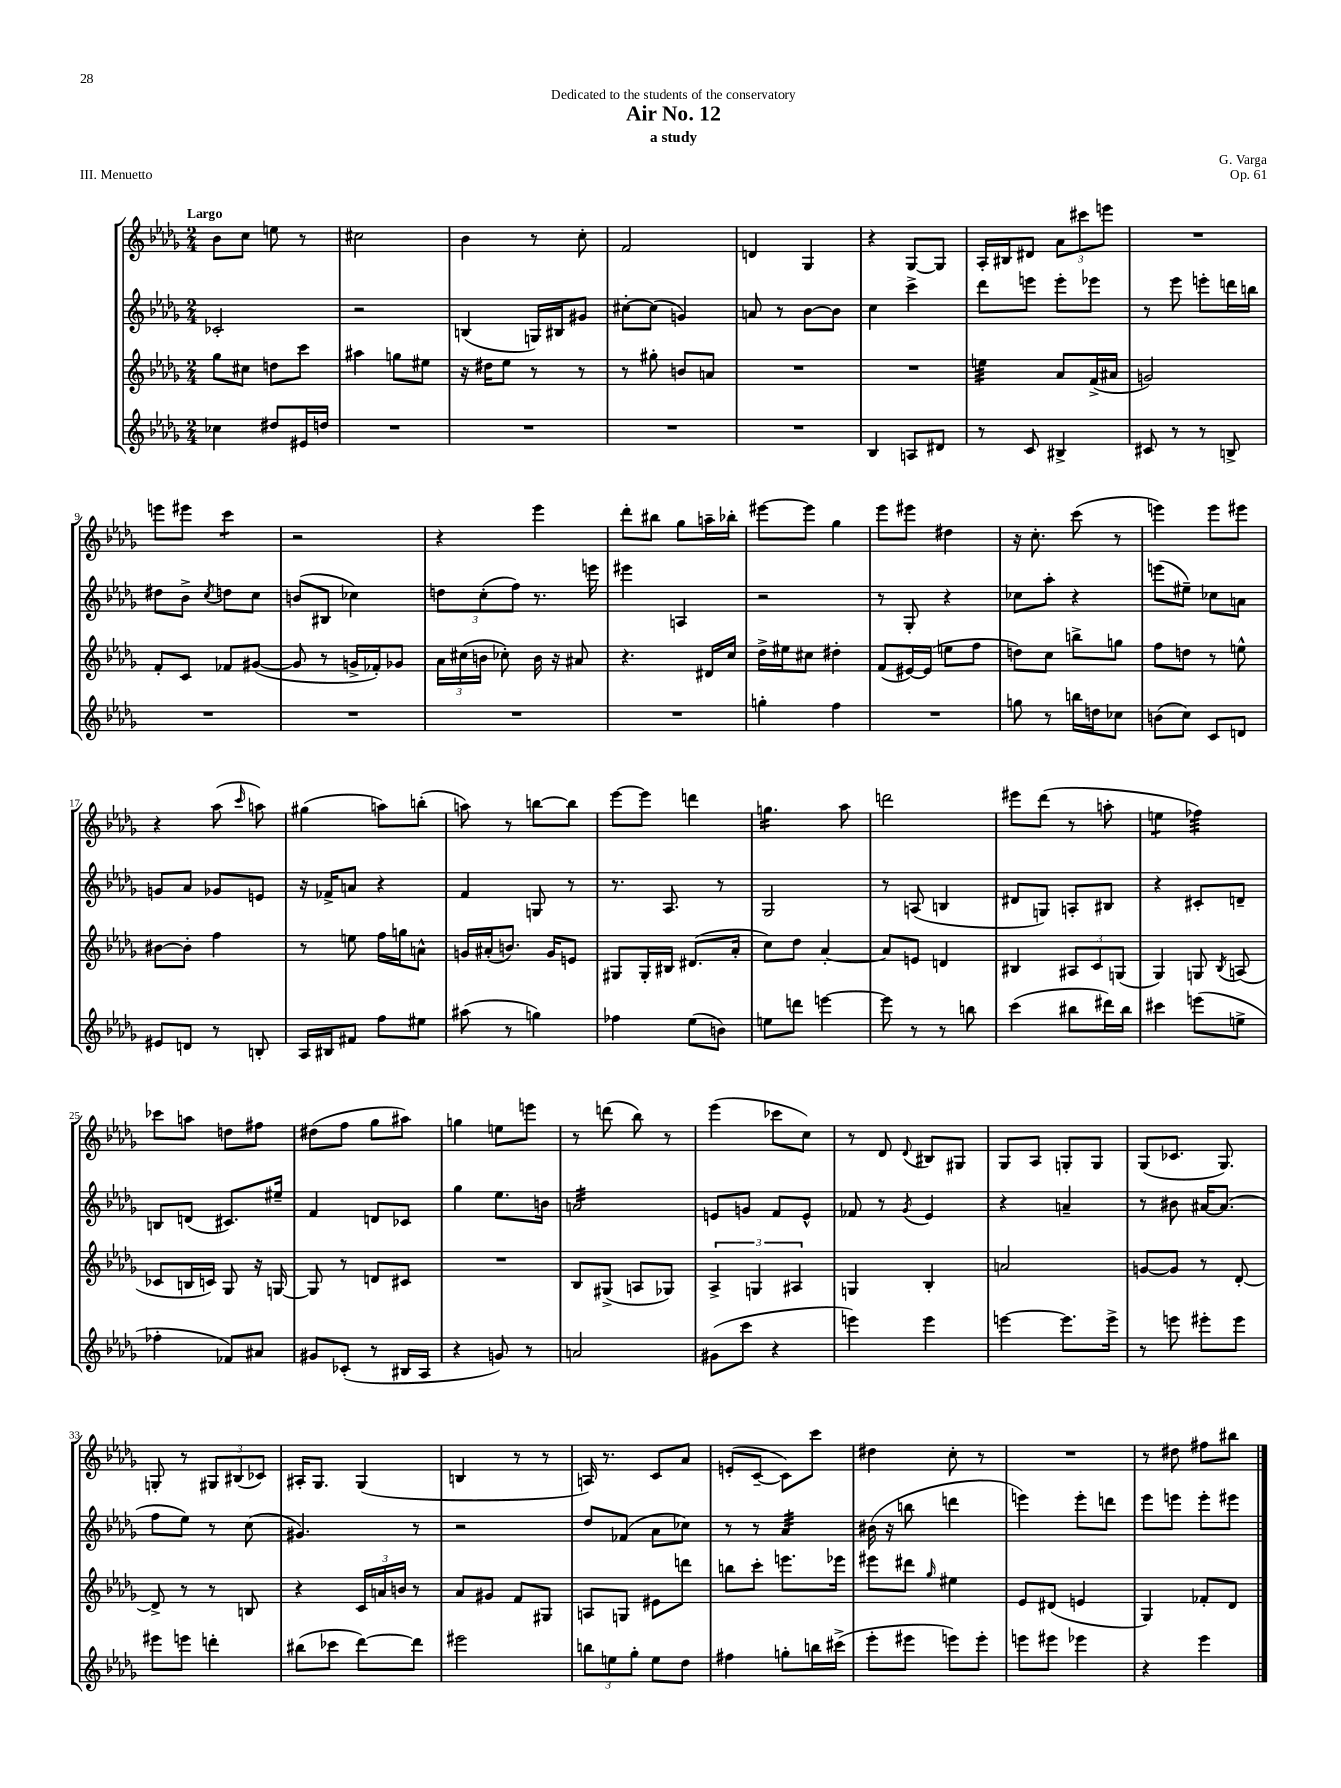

**kern	**kern	**kern	**kern
*staff4	*staff3	*staff2	*staff1
*clefG2	*clefG2	*clefG2	*clefG2
*k[b-e-a-d-g-]	*k[b-e-a-d-g-]	*k[b-e-a-d-g-]	*k[b-e-a-d-g-]
*M2/4	*M2/4	*M2/4	*M2/4
4cc-	8gg-	2c-'	8b-
.	8cc#	.	8cc
8dd#	8dd	.	8ee
16e#	8ccc	.	8r
16dd	.	.	.
=	=	=	=
2r	4aa#	2r	2cc#
.	8gg	.	.
.	8ee#	.	.
=	=	=	=
2r	16r	(4B	4b-
.	16dd#	.	.
.	8ee-	.	.
.	8r	16G)	8r
.	.	16B#	.
.	8r	8g#	8cc'
=	=	=	=
2r	8r	[8cc#'	2f
.	8gg#'	(8cc#]	.
.	8b	4g)	.
.	8a	.	.
=	=	=	=
2r	2r	8a	4d
.	.	8r	.
.	.	[8b-	4G-
.	.	8b-]	.
=	=	=	=
4B-	2r	4cc	4r
8A	.	4ccc^	[8G-
8d#	.	.	8G-]
=	=	=	=
8r	4ee	8ddd-	16A-'
.	.	.	16B#
8c	.	8eee	8d#
4B#^	8a-	8eee'	12a-
.	.	.	12ccc#
.	(16f^	8eee-	.
.	.	.	12eee
.	16a#	.	.
=	=	=	=
8c#	2g)	8r	2r
8r	.	8eee-	.
8r	.	8eee'	.
8B^	.	16ddd	.
.	.	16bb	.
=	=	=	=
2r	8f'	8dd#	8eee
.	8c	8b-^	8eee#
.	.	8qcc	.
.	8f-	8dd	4ccc
.	([8g#	8cc	.
=	=	=	=
2r	8g#]	(8b	2r
.	8r	8B#	.
.	16g^	4cc-)	.
.	16f-')	.	.
.	8g-	.	.
=	=	=	=
2r	24a-	12dd	4r
.	(24cc#	.	.
.	24b	(12cc'	.
.	8cc-')	.	.
.	.	12ff)	.
.	16b	8.r	4eee-
.	16r	.	.
.	8a#	.	.
.	.	16eee	.
=	=	=	=
2r	4.r	4eee#	8ddd-'
.	.	.	8bb#
.	.	4A	8gg-
.	16d#	.	16aa~
.	16cc	.	16bb-'
=	=	=	=
4gg'	16dd-^	2r	[8eee#
.	16ee#	.	.
.	8cc#	.	8eee#]
4ff	4dd#'	.	4gg-
=	=	=	=
2r	(8f	8r	8eee-
.	[16e#)	8G-'	8eee#
.	(16e#]	.	.
.	8ee	4r	4dd#
.	8ff	.	.
=	=	=	=
8gg	8dd)	8cc-	16r
.	.	.	8.cc'
8r	8cc	8aa-'	.
16bb	8bb^	4r	(8ccc
16dd	.	.	.
8cc-	8gg	.	8r
=	=	=	=
(8b	8ff	(8eee	4eee)
8cc)	8dd	8ee#~)	.
8c	8r	8cc-	8eee
8d	8ee^^	8a	8eee#
=	=	=	=
8e#	[8b#	8g	4r
8d	8b#']	8a-	.
8r	4ff	8g-	(8aa-
.	.	.	16qqccc
8B'	.	8e	8aa)
=	=	=	=
16A-	8r	16r	(4gg#
16B#	.	16f-^	.
8f#	8ee	8a	.
8ff	16ff	4r	8aa)
.	16gg	.	.
8ee#	8a^^	.	(8bb'
=	=	=	=
(8aa#	16g	4f	8aa)
.	(16a#'	.	.
8r	8.b)	.	8r
4gg)	.	8G	[8bb
.	16g	.	.
.	8e	8r	8bb]
=	=	=	=
4ff-	8G#	8.r	[8eee-
.	16G#'	.	8eee-]
.	16B#	8.A-	.
(8ee-	(8.d#	.	4ddd
8b)	.	8r	.
.	16a-'	.	.
=	=	=	=
8ee	8cc)	2G-	4.gg
8ddd	8dd-	.	.
[4eee	[4a-'	.	.
.	.	.	8aa-
=	=	=	=
8eee]	8a-]	8r	2ddd
8r	8e	(8A	.
8r	4d	4B	.
8bb	.	.	.
=	=	=	=
(4ccc	4B#	8d#	8eee#
.	.	8G)	(8ddd-
8bb#	12A#	8A'	8r
.	12c	.	.
16ddd#)	.	8B#	8aa'
.	(12G	.	.
16bb#	.	.	.
=	=	=	=
4ccc#	4G-)	4r	4ee
(8eee	8G	8c#'	4ff-)
.	8qB-	.	.
8ee^	(8A	8d~	.
=	=	=	=
4ff-'	8c-	8B	8ccc-
.	16B	(8d	8aa
.	16c)	.	.
8f-)	8G-	8.c#)	8dd
8a#	16r	.	8ff#
.	[16G	16ee#~	.
=	=	=	=
8g#	8G]	4f	(8dd#
(8c-'	8r	.	8ff
8r	8d	8d	8gg-
16B#	8c#	8c-	8aa#)
16A-	.	.	.
=	=	=	=
4r	2r	4gg-	4gg
8g)	.	8.ee-	8ee
8r	.	.	8eee
.	.	16b	.
=	=	=	=
2a	8B-	2a	8r
.	(8G#^	.	(8ddd
.	8A	.	8bb-)
.	8G-)	.	8r
=	=	=	=
(8g#	6A-^	8e	(4eee-
8ccc	.	8g	.
.	6G	.	.
4r	.	8f	8ccc-
.	6A#	.	.
.	.	8e^^	8cc)
=	=	=	=
4eee)	4G	8f-	8r
.	.	8r	8d-
.	.	8qg-	8qqd-
4eee	4B-'	4e-	8B#
.	.	.	8G#
=	=	=	=
[4eee	2a	4r	8G-
.	.	.	8A-
8.eee]	.	4a~	8G'
.	.	.	8G
16eee^	.	.	.
=	=	=	=
8r	[8g	8r	(8G-
8eee	8g]	8b#	8.c-
8eee#'	8r	[16a#	.
.	.	(8.a#]	8.G-)
8eee#	[8d-'	.	.
=	=	=	=
8eee#	8d-^]	8ff	8G'
8eee	8r	8ee-)	8r
4ddd'	8r	8r	12G#
.	.	.	(12B#
.	8B	(8cc	.
.	.	.	12c-)
=	=	=	=
(8bb#	4r	4.g#)	16A#'
.	.	.	8.G-
8ccc-	.	.	.
[8ddd-)	24c	.	(4G-
.	24a	.	.
.	24b	.	.
8ddd-]	8r	8r	.
=	=	=	=
2eee#	8a-	2r	4B
.	8g#	.	.
.	8f	.	8r
.	8G#	.	8r
=	=	=	=
12bb	8A	8dd-	16A)
.	.	.	8.r
12ee	.	.	.
.	8G	(8f-	.
12gg-'	.	.	.
8ee	8e#	8a-	8c
8dd-	8ddd	8cc-)	8a-
=	=	=	=
4ff#	8bb	8r	(8e'
.	8ccc'	8r	[8c~
8gg'	8.eee	4a-	8c])
16bb	.	.	8ccc
(16ccc#^	16eee-	.	.
=	=	=	=
8eee-'	8eee#	(16b#	4dd#
.	.	16r	.
8eee#	8ddd#	8bb	.
.	16qqgg-	.	.
8eee)	4ee#	4ddd	8cc'
8eee'	.	.	8r
=	=	=	=
8eee	8e-	4eee)	2r
8eee#	(8d#	.	.
4eee-	4e	8eee'	.
.	.	8ddd	.
=	=	=	=
4r	4G-)	8eee-	8r
.	.	8eee	8dd#
4eee-	8f-'	8eee'	8ff#
.	8d-	8eee#	8bb#
==	==	==	==
*-	*-	*-	*-
